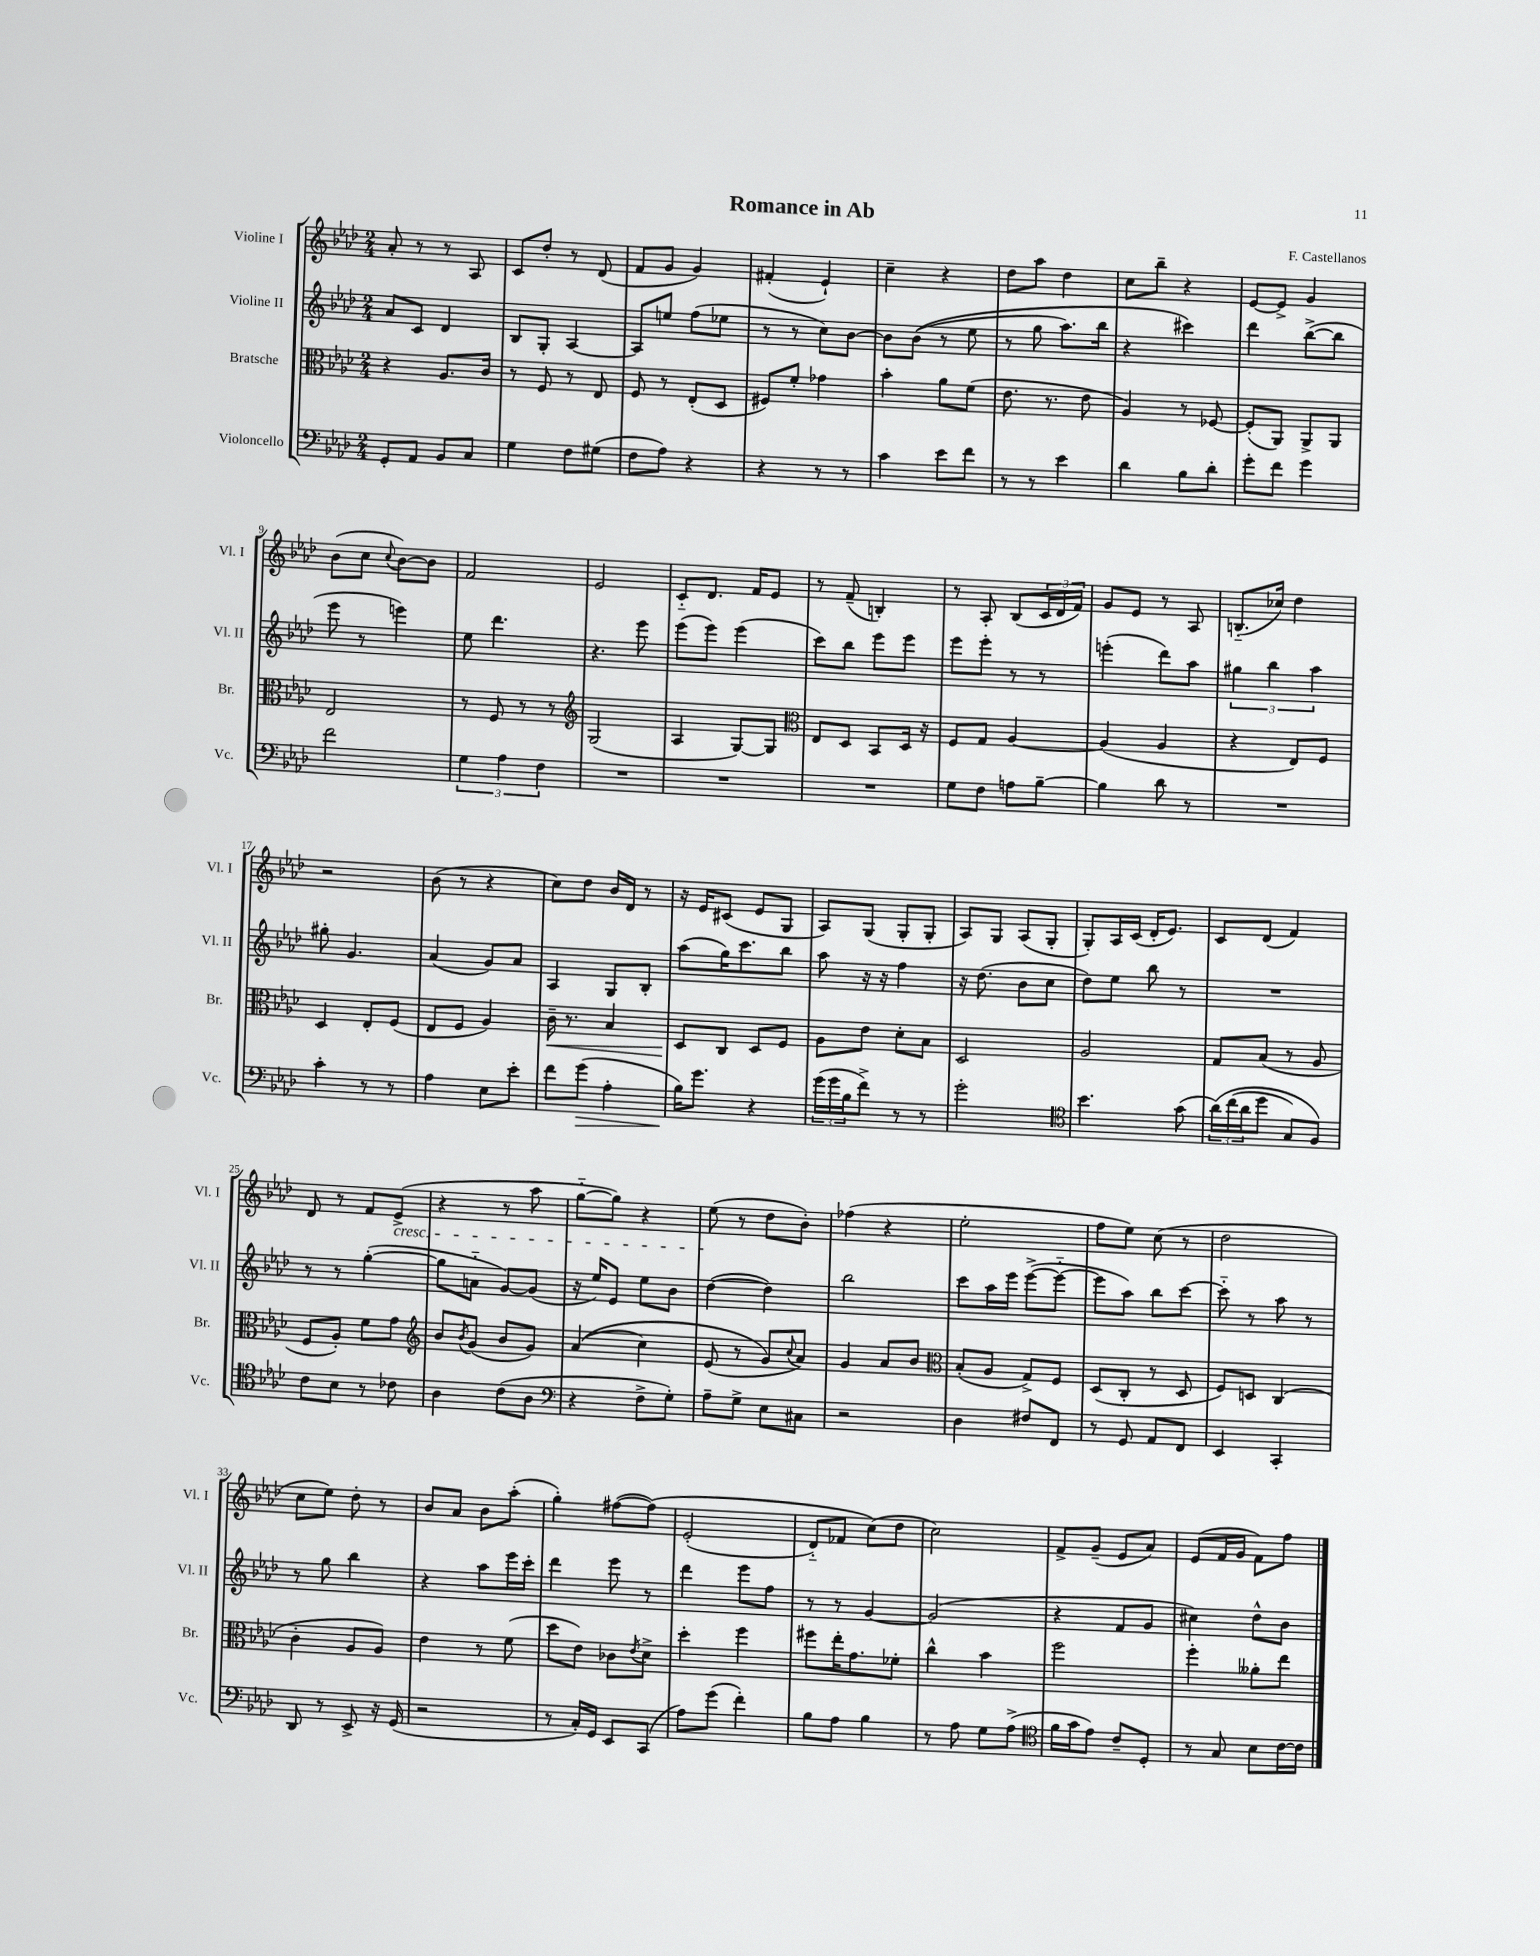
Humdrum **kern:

**kern	**dynam	**kern	**dynam	**kern	**kern
*part4	*part4	*part3	*part3	*part2	*part1
*staff4	*staff4	*staff3	*staff3	*staff2	*staff1
*I"Violoncello	*	*I"Bratsche	*	*I"Violine II	*I"Violine I
*I'Vc.	*	*I'Br.	*	*I'Vl. II	*I'Vl. I
*clefF4	*	*clefC3	*	*clefG2	*clefG2
*k[b-e-a-d-]	*	*k[b-e-a-d-]	*	*k[b-e-a-d-]	*k[b-e-a-d-]
*M2/4	*	*M2/4	*	*M2/4	*M2/4
=1	=1	=1	=1	=1	=1
8GG'/L	.	4r	.	8a-/L	8a-'/
8AA-/J	.	.	.	8c/J	8r
8BB-/L	.	8.A-/L	.	4d-/	8r
8C/J	.	.	.	.	8A-/
.	.	16c/Jk	.	.	.
=2	=2	=2	=2	=2	=2
4G\	.	8r	.	8B-/L	8c/L
.	.	8F/	.	8G'/J	8dd-'/J
8F\L	.	8r	.	[4A-/	8r
(8G#X\J	.	8E-/	.	.	(8d-/
=3	=3	=3	=3	=3	=3
8F\L	.	8F/	.	8A-/L]	8f/L
8A-\J)	.	8r	.	8een/J	8g/J
4r	.	(8E-'/L	.	(8ff\L	4g/)
.	.	8D-/J	.	8ee-X\J	.
=4	=4	=4	=4	=4	=4
4r	.	8F#X/L)	.	8r	(4f#X'/
.	.	8f'/J	.	8r	.
8r	.	4g-X\	.	8cc\L)	4e-`/)
8r	.	.	.	[8b-\J	.
=5	=5	=5	=5	=5	=5
4c\	.	4b-'\	.	8b-\L]	4cc~\
.	.	.	.	((8b-\J	.
8e-\L	.	8a-\L	.	8r	4r
8f\J	.	(8f\J	.	8ee-\	.
=6	=6	=6	=6	=6	=6
8r	.	8.e-\	.	8r	8dd-\L
8r	.	.	.	8gg\	8aa-\J
.	.	8.r	.	.	.
4e-\	.	.	.	8.aa-\L)	4dd-\
.	.	8e-\	.	.	.
.	.	.	.	16bb-\Jk	.
=7	=7	=7	=7	=7	=7
4d-\	.	4A-/)	.	4r	8cc\L
.	.	.	.	.	8bb-~\J
8B-\L	.	8r	.	4ccc#X\)	4r
8d-'\J	.	[8F-X/	.	.	.
=8	=8	=8	=8	=8	=8
8g'\L	.	(8F-'/L]	.	4ddd-\	[8e-/L
8f\J	.	8AA-/J)	.	.	8e-^/J]
4g\	.	8AA-^/L	.	([8bb-^\L	4g/
.	.	8AA-/J	.	8bb-\J]	.
!!LO:LB:g=z
=9	=9	=9	=9	=9	=9
2f\	.	2E-/	.	8eee-\	(8b-\L
.	.	.	.	8r	8cc\J
.	.	.	.	.	8qqcc/
.	.	.	.	4eeen\)	[8b-\L)
.	.	.	.	.	8b-\J]
=10	=10	=10	=10	=10	=10
6G\	.	8r	.	8ee-\	2f/
.	.	8F/	.	4.ddd-\	.
6A-\	.	.	.	.	.
.	.	8r	.	.	.
6F\	.	.	.	.	.
.	.	8r	.	.	.
=11	=11	=11	=11	=11	=11
*	*	*clefG2	*	*	*
2r	.	(2G/	.	4.r	2e-/
.	.	.	.	8eee-\	.
=12	=12	=12	=12	=12	=12
2r	.	4A-/	.	(8eee-\L	8c/L
.	.	.	.	8eee-\J)	8.d-/J
.	.	[8G/L)	.	(4eee-\	.
.	.	.	.	.	16f/KL
.	.	8G/J]	.	.	8e-/J
=13	=13	=13	=13	=13	=13
*	*	*clefC3	*	*	*
2r	.	8E-/L	.	8ccc\L)	8r
.	.	8D-/J	.	8bb-\J	(8f~/
.	.	8BB-/L	.	8eee-\L	4Bn'/)
.	.	16D-/Jk	.	8eee-\J	.
.	.	16r	.	.	.
=14	=14	=14	=14	=14	=14
8G\L	.	8F/L	.	8eee-\L	8r
8F\J	.	8G/J	.	8eee-'\J	8A-'/
8An\L	.	[4A-/	.	8r	(8B-/L
[8B-~\J	.	.	.	8r	24c/L
.	.	.	.	.	24d-/
.	.	.	.	.	24f/JJ)
=15	=15	=15	=15	=15	=15
4B-\]	.	(4A-/]	.	(4eeen'\	8g/L
.	.	.	.	.	8e-/J
8d-\	.	4A-/	.	8ddd-\L)	8r
8r	.	.	.	8aa-\J	8A-/
=16	=16	=16	=16	=16	=16
2r	.	4r	.	6gg#X\	(8.Bn/L
.	.	.	.	6bb-\	.
.	.	.	.	.	16cc-X/Jk)
.	.	8E-/L)	.	.	4dd-\
.	.	.	.	6aa-\	.
.	.	8F/J	.	.	.
!!LO:LB:g=z
=17	=17	=17	=17	=17	=17
4c'\	.	4D-/	.	8gg#X'\	2r
.	.	.	.	4.g/	.
8r	.	8E-'/L	.	.	.
8r	.	(8F/J	.	.	.
=18	=18	=18	=18	=18	=18
4A-\	.	8E-/L	.	(4a-/	(8b-\
.	.	8F/J	.	.	8r
8E-\L	.	4A-/)	.	8g/L)	4r
8e-'\J	.	.	.	8a-/J	.
=19	=19	=19	=19	=19	=19
!	!	!	!LO:HP:b	!	!
8f\L	.	16c~\	<	4A-/	8cc\L)
.	.	8.r	.	.	.
!	!LO:HP:b	!	!	!	!
(8g\J	>	.	.	.	8dd-\J
4A-'\	.	4B-/	.	8G/L	16b-/LL
.	.	.	.	.	16d-/JJ
.	.	.	.	8B-'/J	8r
=20	=20	=20	=20	=20	=20
16B-\KL)	.	8D-/L	.	(8aa-\L	16r
8.g\J	]	.	.	.	16e-/KL
.	.	8C/J	[	16gg\K)	(8c#X/J
.	.	.	.	8.ccc\	.
4r	.	8D-/L	.	.	8e-/L
.	.	8F/J	.	8bb-\J	8G/J
=21	=21	=21	=21	=21	=21
(24g\LL	.	8A-\L	.	8aa-\	8A-/L)
24g\	.	.	.	.	.
24B-\J	.	.	.	.	.
8f^\J)	.	8e-\J	.	16r	(8G/J
.	.	.	.	16r	.
8r	.	8d-'\L	.	4ff\	8G'/L
8r	.	8B-\J	.	.	8G'/J
=22	=22	=22	=22	=22	=22
2g'\	.	2D-/	.	16r	8A-/L)
.	.	.	.	(8.dd-\	.
.	.	.	.	.	8G/J
.	.	.	.	8b-\L	(8A-/L
.	.	.	.	8cc\J	8G'/J
=23	=23	=23	=23	=23	=23
*clefC4	*	*	*	*	*
4.b-\	.	2A-/	.	8dd-\L)	8G'/L)
.	.	.	.	8ee-\J	16A-/L
.	.	.	.	.	(16c/JJ
.	.	.	.	8bb-\	16d-'/KL
.	.	.	.	.	8.e-/J)
(8g\	.	.	.	8r	.
=24	=24	=24	=24	=24	=24
(24a-\LL)	.	8G/L	.	2r	8c/L
(24cc\	.	.	.	.	.
24a-\J	.	.	.	.	.
8dd-\J	.	(8B-/J	.	.	(8d-/J
8G/L)	.	8r	.	.	4f/)
8F/J)	.	8A-/	.	.	.
!!LO:LB:g=z
=25	=25	=25	=25	=25	=25
8c\L	.	8F/L	.	8r	8d-/
8B-\J	.	8A-'/J)	.	8r	8r
8r	.	8f\L	.	([4gg'\	8f/L
!	!	!	!	!	!LO:TX:b:i:t=cresc.
8c-X\	.	8g\J	.	.	(8e-^/J
=26	=26	=26	=26	=26	=26
*	*	*clefG2	*	*	*
4A-\	.	8b-/L	.	8gg\L]	4r
.	.	8qb-/	.	.	.
.	.	(8g/J	.	8an\J	.
(8c\L	.	8b-/L	.	[8g/L)	8r
8A-\J	.	8g/J)	.	(8g/J]	8aa-\
=27	=27	=27	=27	=27	=27
*clefF4	*	*	*	*	*
4r	.	((4a-/	.	16r	[8gg\L
.	.	.	.	16ee-/KL)	.
.	.	.	.	8e-/J	8gg\J])
8F^\L	.	4cc\)	.	8ee-\L	4r
8G'\J)	.	.	.	8b-\J	.
=28	=28	=28	=28	=28	=28
8A-~\L	.	(8e-/	.	([4dd-\	(8ee-\
8G^\J	.	8r	.	.	8r
8E-\L	.	8g/L)	.	4dd-\])	8dd-\L
.	.	8qqcc/	.	.	.
8C#X\J	.	8a-/J)	.	.	8b-'\J)
=29	=29	=29	=29	=29	=29
2r	.	4g/	.	2bb-\	(4ff-X\
.	.	8a-/L	.	.	4r
.	.	8b-/J	.	.	.
=30	=30	=30	=30	=30	=30
*	*	*clefC3	*	*	*
4D-\	.	(8B-'/L	.	8ccc\L	2ee-'\
.	.	8A-/J	.	16aa-\L	.
.	.	.	.	16eee-\JJ	.
8F#X/L	.	8G^/L)	.	([8eee-^\L	.
8FF/J	.	8F/J	.	8eee-\J_	.
=31	=31	=31	=31	=31	=31
8r	.	(8D-/L	.	8eee-\L]	8ff\L
8GG/	.	8C'/J	.	8aa-\J)	8ee-\J)
8AA-/L	.	8r	.	8bb-\L	(8cc\
8FF/J	.	8D-/	.	[8ccc\J	8r
=32	=32	=32	=32	=32	=32
4EE-/	.	8F/L)	.	8ccc\]	2dd-\
.	.	8Dn/J	.	8r	.
4CC'/	.	(4C/	.	8aa-\	.
.	.	.	.	8r	.
!!LO:LB:g=z
=33	=33	=33	=33	=33	=33
8DD-/	.	4c'\	.	8r	8cc\L
8r	.	.	.	8gg\	8ee-\J)
8EE-^/	.	8A-/L	.	4bb-\	8dd-'\
16r	.	8A-/J)	.	.	8r
(16GG/	.	.	.	.	.
=34	=34	=34	=34	=34	=34
2r	.	4e-\	.	4r	8b-/L
.	.	.	.	.	8a-/J
.	.	8r	.	8aa-\L	8b-\L
.	.	(8f\	.	16eee-\L	(8aa-'\J
.	.	.	.	16ccc'\JJ	.
=35	=35	=35	=35	=35	=35
8r	.	8dd-\L	.	4ddd-\	4gg'\)
16C'/LL)	.	8e-\J)	.	.	.
16GG/JJ	.	.	.	.	.
8EE-/L	.	8c-X\L	.	8eee-\	([8ff#X\L
.	.	8qe-/	.	.	.
(8CC/J	.	8d-^\J	.	8r	(8ff#\J])
=36	=36	=36	=36	=36	=36
8A-\L)	.	4dd-'\	.	4ddd-\	(2e-'/
(8g\J	.	.	.	.	.
4f'\)	.	4ff\	.	8eee-\L	.
.	.	.	.	8ff\J	.
=37	=37	=37	=37	=37	=37
8B-\L	.	8ff#X\L	.	8r	8d-/L)
8A-\J	.	16ee-'\K	.	8r	8f-X/J
.	.	8.g\	.	.	.
4B-\	.	.	.	[4g/	(8cc\L)
.	.	8f-X'\J	.	.	8dd-\J
=38	=38	=38	=38	=38	=38
8r	.	4cc^^\	.	(2g/]	2cc\)
8A-\	.	.	.	.	.
8G\L	.	4b-\	.	.	.
(8A-^\J	.	.	.	.	.
=39	=39	=39	=39	=39	=39
*clefC4	*	*	*	*	*
16f\LL	.	2ff\	.	4r	8f^/L
16g\J	.	.	.	.	.
8e-\J)	.	.	.	.	(8g~/J
8c~/L	.	.	.	8f/L	8e-/L
8D-'/J	.	.	.	8g/J	8a-/J)
=40	=40	=40	=40	=40	=40
8r	.	4ff'\	.	4cc#X\)	(8e-/L
8G/	.	.	.	.	16f/L
.	.	.	.	.	16g/JJ
8B-\L	.	8a--X'\L	.	8dd-^^\L	8f\L)
[16c\L	.	8ee-\J	.	8b-\J	8ff\J
16c\JJ]	.	.	.	.	.
==	==	==	==	==	==
*-	*-	*-	*-	*-	*-
